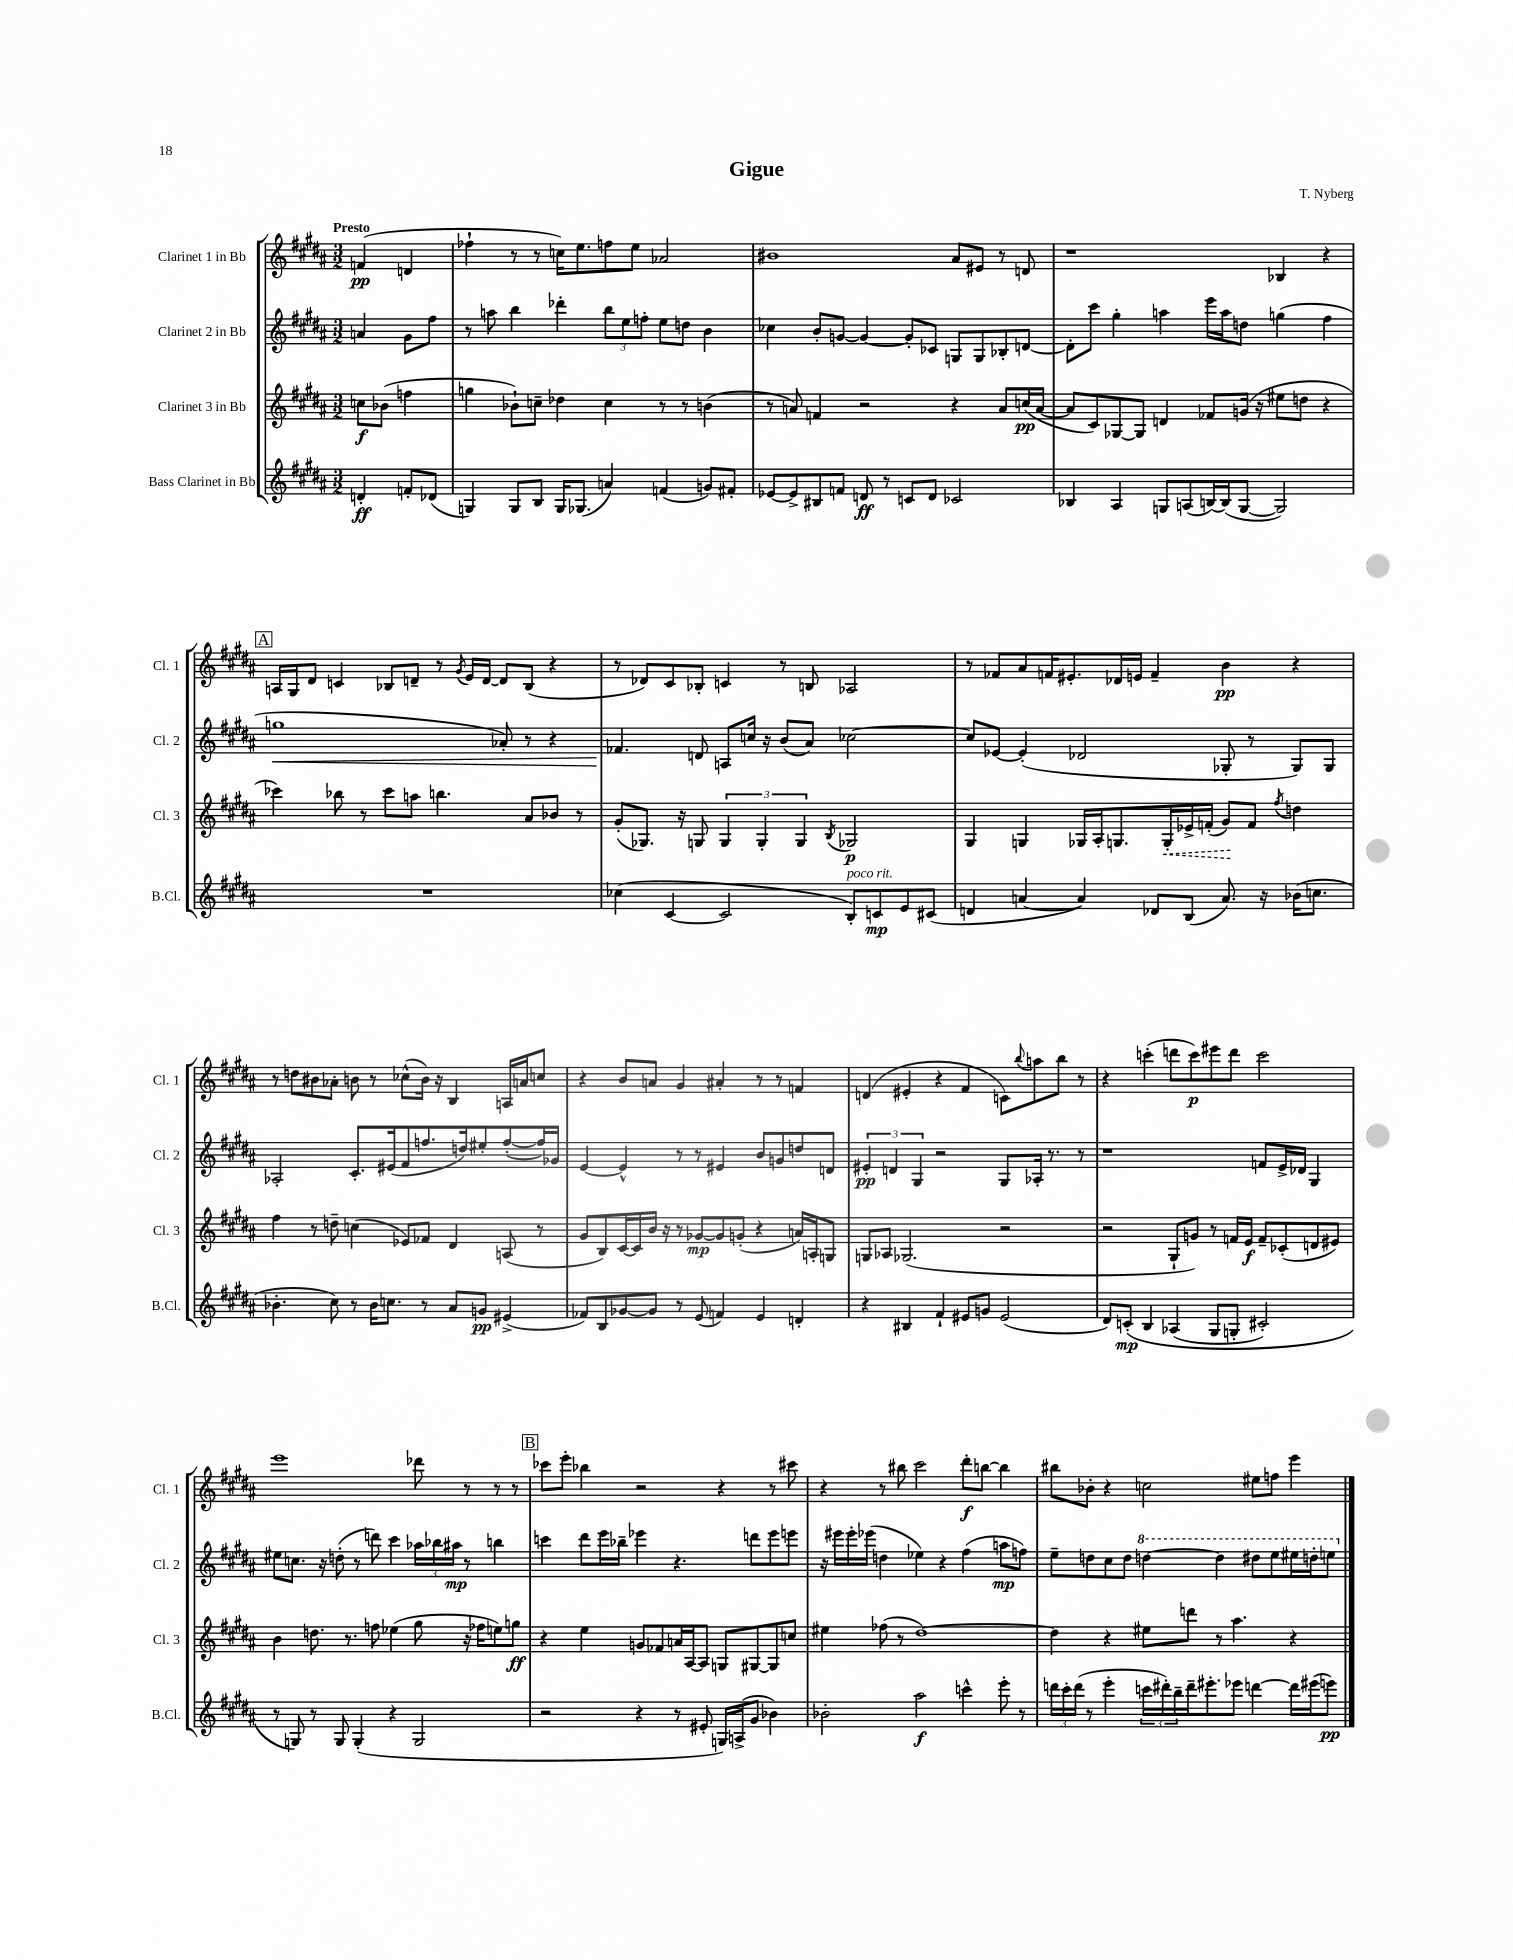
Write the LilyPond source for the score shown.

\header { title = "Gigue" composer = "T. Nyberg" }
<<
\new StaffGroup <<
\new Staff = "s0" \with { instrumentName = "Clarinet 1 in Bb" shortInstrumentName = "Cl. 1" } {
    \clef treble \key b \major \numericTimeSignature \time 3/2 \partial 2 \tempo "Presto"
    f'4\pp( d'4 |
    fes''4-! r8 r8 c''16) e''8. f''8 e''8 aes'2 |
    bis'1 ais'8 eis'8 r8 d'8 |
    r1 bes4 r4 |
    \mark \markup { \box "A" } a16 gis16 dis'8 c'4 bes8 d'8-- r8 \acciaccatura { gis'8 } e'16 d'16~ d'8 bes8( r4 |
    r8 des'8) cis'8 bes8-. c'4 r8 b8 aes2 |
    r8 fes'8 ais'8 f'16 eis'8.-. des'16 e'16 f'4-- b'4\pp r4 |
    r8 d''8 bis'8 aes'8-. b'8 r8 ces''8-^( b'16) r16 b4 a16 a'16 c''8 |
    r4 b'8 a'8 gis'4 ais'4-. r8 r8 f'4 |
    d'4( eis'4-. r4 fis'4 c'8) \appoggiatura { b''8 } a''8 b''8 r8 |
    r4 c'''4-.( d'''8 c'''8\p) eis'''8 d'''8 c'''2 |
    e'''1 des'''8 r8 r8 r8 |
    \mark \markup { \box "B" } ces'''8 e'''8-. bes''4 r2 r4 r8 cis'''8 |
    r4 r8 bis''8 cis'''2 dis'''8-.\f b''8~ b''4 |
    bis''8 bes'8-. r4 c''2 eis''8 f''8 e'''4 \bar "|." |
}
\new Staff = "s1" \with { instrumentName = "Clarinet 2 in Bb" shortInstrumentName = "Cl. 2" } {
    \clef treble \key b \major \numericTimeSignature \time 3/2 \partial 2
    a'4 gis'8 fis''8 |
    r8 a''8 b''4 des'''4-. \tuplet 3/2 { b''8 e''8 f''8-. } e''8 d''8 b'4 |
    ces''4 b'8-. g'8~ g'4~ g'8-. ces'8 g8 g8 bes8-. d'8~ |
    d'8-. cis'''8 gis''4-. a''4 e'''16 a''16 d''8 g''4( fis''4 |
    \mark \markup { \box "A" } g''1\< aes'8-.) r8 r4 |
    fes'4.\! d'8 a8 c''16 r16 b'8( ais'8) ces''2~ |
    ces''8 ees'8~ ees'4-.( des'2 ges8-. r8 ges8) ges8 |
    aes2-. cis'8.-. eis'16( fis'8 f''8. d''16) eis''8-. f''8~-.( f''16) ges'16 |
    e'4~ e'4-^ r8 r8 eis'4 b'8 g'8 d''8 d'8 |
    \tuplet 3/2 { eis'4-.\pp d'4 gis4 } r2 gis8 aes16-. r8. r8 |
    r1 f'8 e'16-> des'16 gis4 |
    eis''8 c''8. r16 d''8-.( r8 d'''8) cis'''4 \tuplet 3/2 { aes''16 bes''16 ais''16\mp } r8 b''4 |
    \mark \markup { \box "B" } c'''4 dis'''8 e'''16 bes''16-- ees'''4 r4. d'''8 ees'''8 e'''8 |
    r16 eis'''16 eis'''16-. ees'''16( d''4 ees''4) r4 fis''4( a''8\mp f''8) |
    e''8-- d''8 cis''8 d''8 \ottava #1 d'''4~ d'''4 dis'''8 e'''8 eis'''16 d'''16-. e'''8 \ottava #0 \bar "|." |
}
\new Staff = "s2" \with { instrumentName = "Clarinet 3 in Bb" shortInstrumentName = "Cl. 3" } {
    \clef treble \key b \major \numericTimeSignature \time 3/2 \partial 2
    c''8\f bes'8( f''4 |
    g''4 bes'8-!) c''8-- des''4 c''4 r8 r8 b'4( |
    r8 a'8) f'4 r2 r4 a'8 c''16\pp( a'16~ |
    a'8 cis'8) ges8~ ges8 d'4 fes'8 g'16( r16 eis''8 d''8 r4 |
    \mark \markup { \box "A" } ces'''4) bes''8 r8 ces'''8 a''8 b''4. ais'8 bes'8 r8 |
    gis'8-.( ges8.) r16 g8 \tuplet 3/2 { g4 g4-. g4 } \acciaccatura { b8 } ges2\p |
    gis4 g4 ges16 ais16-. g8. \once \override Hairpin.style = #'dashed-line g16-.\< ees'16-> f'16-.( gis'8\!) f'8 \acciaccatura { fis''8 } d''4 |
    fis''4 r8 d''8-- c''4( ees'8) fes'8 dis'4 a8( r8 |
    gis'8 b8) cis'16~ cis'16 b'16 r16 r8 ges'8~\mp ges'8 g'8-.( r4 a'16) a16-. g8 |
    g8 aes8 ges2.( r2 |
    r2 gis8-! g'8) r8 f'16 e'16\f f'8-- ces'8-.( d'8 eis'8) |
    b'4 d''8. r8. f''8 ees''4( gis''8 r16 fes''16 e''8) g''8\ff |
    \mark \markup { \box "B" } r4 e''4 g'8 fes'8 a'16 ais16~ ais8 g8 gis8~ gis8 c''8 |
    eis''4 fes''8( r8 dis''1~) |
    dis''4 r4 eis''8 d'''8 r8 ais''4. r4 \bar "|." |
}
\new Staff = "s3" \with { instrumentName = "Bass Clarinet in Bb" shortInstrumentName = "B.Cl." } {
    \clef treble \key b \major \numericTimeSignature \time 3/2 \partial 2
    d'4-.\ff f'8-. des'8( |
    g4) g8 b8 g16 ges8.( a'4) f'4( g'8) fis'8-. |
    ees'8~ ees'8-> bis8 f'8 d'8\ff r8 c'8 d'8 ces'2 |
    bes4 ais4 g8 a8( b16~) b16( g8~ g2) |
    \mark \markup { \box "A" } R1. |
    ces''4( cis'4~ cis'2 b8-.^\markup { \italic "poco rit." }) c'8\mp e'8 cis'8( |
    d'4 a'4~ a'4) des'8 b8( a'8.) r16 bes'16( c''8. |
    bes'4.-. cis''8) r8 bes'16 c''8. r8 ais'8 g'8\pp eis'4->( |
    fes'8) b8 ges'8~ ges'8 r8 e'8( f'4) e'4 d'4-. |
    r4 bis4 fis'4-! eis'8 g'8 eis'2( |
    dis'8) c'8-.\mp\( b4 aes4( gis8 g8-. cis'2-.) |
    r8 g8\) r8 g8 g4-.( r4 g2 |
    \mark \markup { \box "B" } r2 r4 r8 eis'8-. g16) a16->( gis'8 bes'4) |
    bes'2-. ais''2\f c'''4-^ e'''8-. r8 |
    \tuplet 3/2 { d'''16 cis'''16-. d'''16( } r8 e'''4-. \tuplet 3/2 { c'''16 dis'''16-.) b''16-- } dis'''16-- eis'''8.-. ees'''8 d'''4~ d'''16 eis'''16( e'''8\pp) \bar "|." |
}
>>
>>
\layout { \context { \Score \remove "Bar_number_engraver" } }
